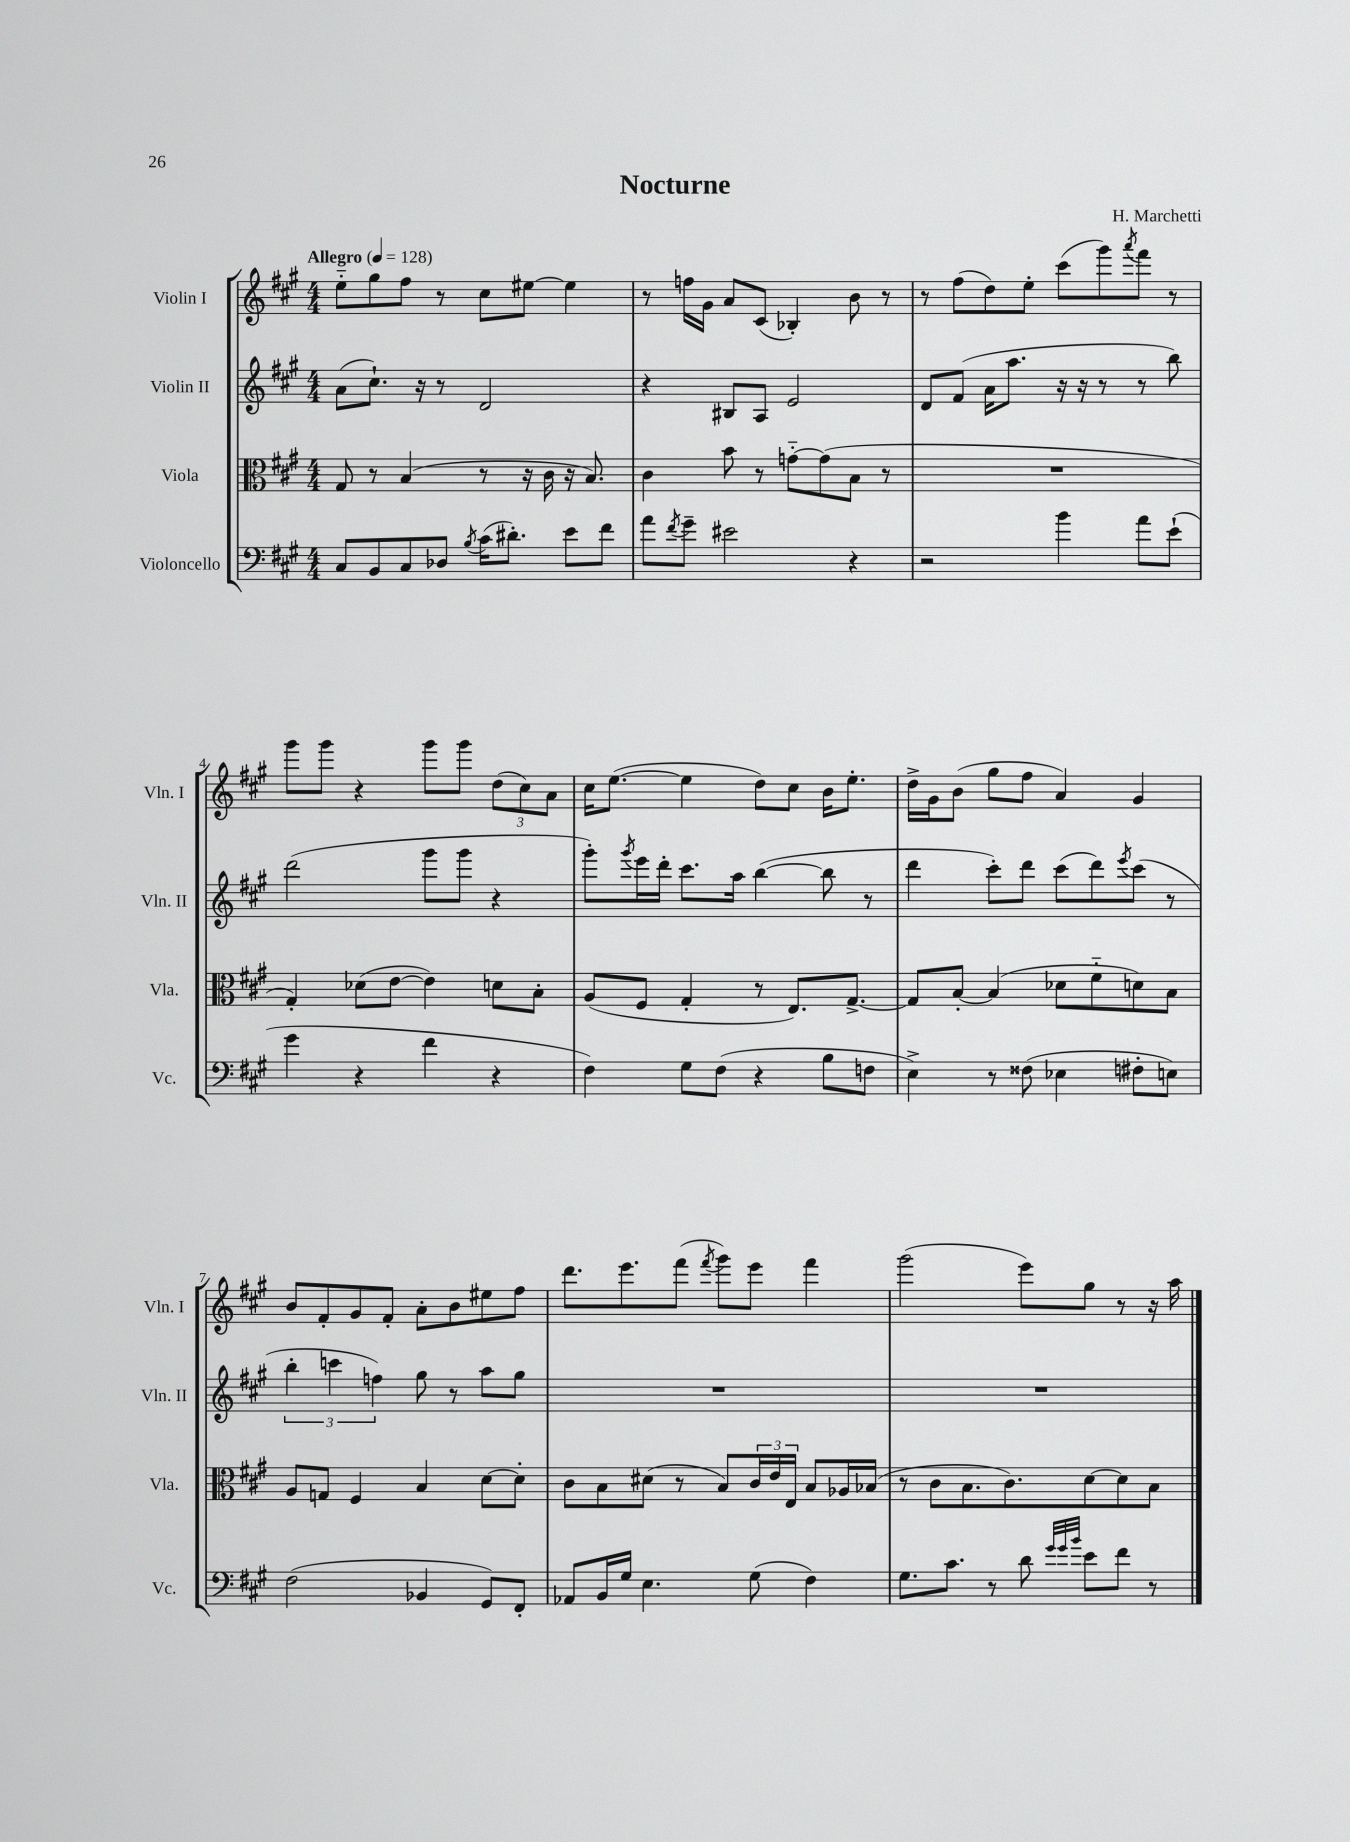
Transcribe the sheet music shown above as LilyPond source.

\header { title = "Nocturne" composer = "H. Marchetti" }
<<
\new StaffGroup <<
\new Staff = "s0" \with { instrumentName = "Violin I" shortInstrumentName = "Vln. I" } {
    \clef treble \key a \major \numericTimeSignature \time 4/4 \tempo "Allegro" 4 = 128
    e''8-_ gis''8 fis''8 r8 cis''8 eis''8~ eis''4 |
    r8 f''16 gis'16 a'8 cis'8( bes4-.) b'8 r8 |
    r8 fis''8( d''8) e''8-. cis'''8( gis'''8) \acciaccatura { a'''8 } fis'''8 r8 |
    gis'''8 gis'''8 r4 gis'''8 gis'''8 \tuplet 3/2 { d''8( cis''8) a'8 } |
    cis''16 e''8.~( e''4 d''8) cis''8 b'16 e''8.-. |
    d''16-> gis'16 b'8( gis''8 fis''8 a'4) gis'4 |
    b'8 fis'8-. gis'8 fis'8-. a'8-. b'8 eis''8 fis''8 |
    d'''8. e'''8. fis'''8( \acciaccatura { fis'''8 } gis'''8) e'''8 fis'''4 |
    gis'''2( e'''8) gis''8 r8 r16 a''16 \bar "|." |
}
\new Staff = "s1" \with { instrumentName = "Violin II" shortInstrumentName = "Vln. II" } {
    \clef treble \key a \major \numericTimeSignature \time 4/4
    a'8( cis''8.-!) r16 r8 d'2 |
    r4 bis8 a8 e'2 |
    d'8 fis'8( a'16 a''8. r16 r16 r8 r8 b''8) |
    d'''2( gis'''8 gis'''8 r4 |
    gis'''8-.) \acciaccatura { gis'''8 } e'''16 d'''16-. cis'''8. a''16 b''4~( b''8 r8 |
    d'''4 cis'''8-.) d'''8 cis'''8( d'''8) \acciaccatura { e'''8 } cis'''8( r8 |
    \tuplet 3/2 { b''4-. c'''4 f''4) } gis''8 r8 a''8 gis''8 |
    R1 |
    R1 \bar "|." |
}
\new Staff = "s2" \with { instrumentName = "Viola" shortInstrumentName = "Vla." } {
    \clef alto \key a \major \numericTimeSignature \time 4/4
    gis8 r8 b4( r8 r16 cis'16 r16 b8.) |
    cis'4 b'8 r8 g'8~-_ g'8( b8 r8 |
    R1 |
    gis4-.) des'8( e'8~ e'4) d'8 b8-. |
    a8( fis8 gis4-. r8 e8.) gis8.~-> |
    gis8 b8~-. b4( des'8 fis'8-_ d'8) b8 |
    a8 g8 fis4 b4 d'8~ d'8-. |
    cis'8 b8 dis'8( r8 b8) \tuplet 3/2 { cis'16 e'16 e16 } b8 aes16 bes16( |
    r8 cis'8 b8. cis'8.) d'8~ d'8 b8 \bar "|." |
}
\new Staff = "s3" \with { instrumentName = "Violoncello" shortInstrumentName = "Vc." } {
    \clef bass \key a \major \numericTimeSignature \time 4/4
    cis8 b,8 cis8 des8 \acciaccatura { b8 } cis'16( dis'8.-.) e'8 fis'8 |
    a'8 \acciaccatura { fis'8 } gis'8-- eis'2 r4 |
    r2 b'4 a'8 e'8-!( |
    gis'4 r4 fis'4 r4 |
    fis4) gis8 fis8( r4 b8 f8 |
    e4->) r8 fisis8( ees4 fis8-. e8) |
    fis2( bes,4 gis,8) fis,8-. |
    aes,8 b,16 gis16 e4. gis8( fis4) |
    gis8. cis'8. r8 d'8 \grace { gis'32 gis'32 b'32 } e'8 fis'8 r8 \bar "|." |
}
>>
>>
